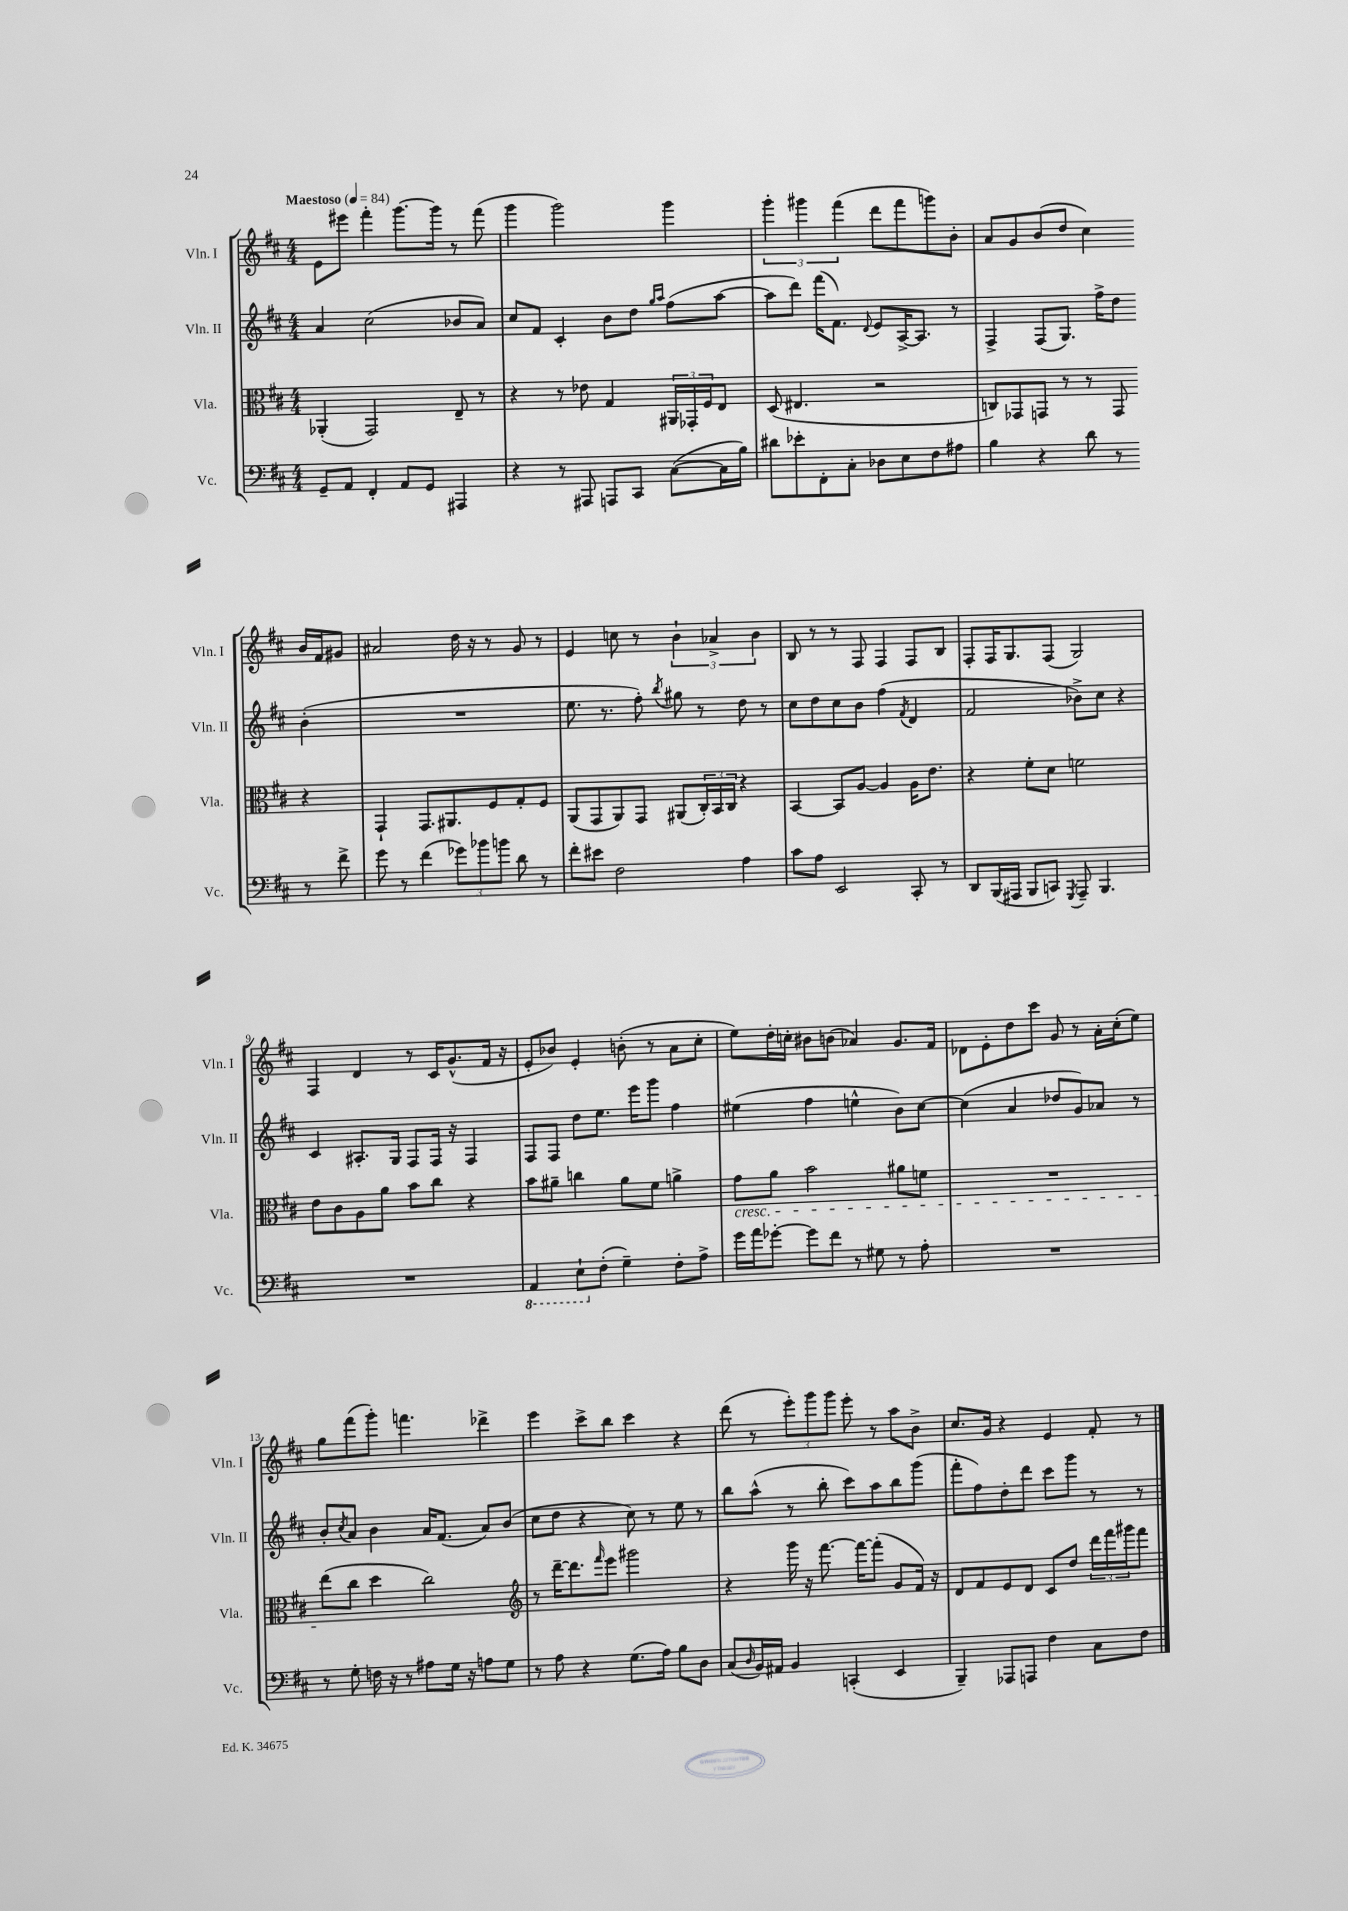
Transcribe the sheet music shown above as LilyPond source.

<<
\new StaffGroup <<
\new Staff = "s0" \with { instrumentName = "Vln. I" shortInstrumentName = "Vln. I" } {
    \clef treble \key d \major \numericTimeSignature \time 4/4 \tempo "Maestoso" 4 = 84
    e'8 eis'''8 fis'''4-. g'''8.~ g'''16 r8 fis'''8( |
    g'''4 g'''2) g'''4 |
    \tuplet 3/2 { g'''4-. gis'''4 fis'''4( } d'''8 fis'''8 g'''8) b'8-. |
    a'8 g'8 b'8( d''8 cis''4) b'16 fis'16 gis'8 |
    ais'2 d''16 r16 r8 g'8 r8 |
    e'4 c''8 r8 \tuplet 3/2 { b'4-! aes'4-> b'4 } |
    b8 r8 r8 fis8 fis4 fis8 b8 |
    fis8-. fis16 g8. fis8( g2) |
    fis4 d'4 r8 cis'16 g'8.-^( fis'16 r16 |
    e'8-. bes'8) e'4-. b'8-.( r8 a'8 cis''8-. |
    e''8) d''16-. c''16-. bis'8 b'8( aes'4) g'8. fis'16 |
    des'8 e'8-. d''8 cis'''8 g'8 r8 a'16-. cis''16-.( e''8) |
    g''8 fis'''8( g'''8-.) f'''4. des'''4-> |
    e'''4 cis'''8-> b''8 cis'''4 r4 |
    d'''8( r8 \tuplet 3/2 { e'''8-.) g'''8 g'''8 } e'''8-. r8 a''8 b'8-> |
    cis''8. g'16 r4 e'4 fis'8-. r8 \bar "|." |
}
\new Staff = "s1" \with { instrumentName = "Vln. II" shortInstrumentName = "Vln. II" } {
    \clef treble \key d \major \numericTimeSignature \time 4/4
    a'4 cis''2( bes'8 a'8) |
    cis''8 fis'8 cis'4-. b'8 d''8 \grace { g''16 a''16 } fis''8( a''8~ |
    a''8 d'''8) fis'''16( fis'8.) \appoggiatura { d'8 } e'8 a16~-> a8. r8 |
    fis4-> fis8( g8.) fis''16-> d''8 b'4-.( |
    R1 |
    e''8. r8. fis''8-.) \acciaccatura { b''8 } gis''8 r8 d''8 r8 |
    cis''8 d''8 cis''8 b'8 fis''4( \acciaccatura { fis'8 } d'4 |
    fis'2 bes'8->) cis''8 r4 |
    cis'4 ais8.-. g16 fis8 fis16 r16 fis4 |
    fis8 fis8 d''8 e''8. e'''16 g'''8 fis''4 |
    eis''4( fis''4 e''4-^ b'8) cis''8~ |
    cis''4( a'4 des''8 g'8) aes'8 r8 |
    b'8-. \acciaccatura { cis''8 } a'8 b'4 a'16 fis'8.( a'8) b'8( |
    cis''8 d''8 r4 cis''8) r8 e''8 r8 |
    b''8 a''8-^( r8 b''8-. cis'''8) a''8 b''8 g'''8( |
    fis'''8-. fis''8) d''8-. d'''8 cis'''8 g'''8 r8 r8 \bar "|." |
}
\new Staff = "s2" \with { instrumentName = "Vla." shortInstrumentName = "Vla." } {
    \clef alto \key d \major \numericTimeSignature \time 4/4
    aes,4-.( g,2) e8-- r8 |
    r4 r8 ees'8 g4 \tuplet 3/2 { ais,16 ges,16-. fis16 } e8 |
    d8( eis4. r2 |
    c8) ges,8 g,8 r8 r8 g,8 r4 |
    g,4-! g,8. ais,8. fis8 g8-. fis8 |
    a,8( g,8 a,8) g,8 ais,8( \tuplet 3/2 { cis16-.) b,16 cis16 } r4 |
    b,4~ b,8 a8~ a4 a16 e'8. |
    r4 fis'8-. d'8 f'2 |
    e'8 cis'8 a8 a'8 b'8 cis''8 r4 |
    b'8 ais'8-- c''4 ais'8 fis'8 a'4-> |
    g'8\cresc a'8 b'2 ais'8 f'8 |
    R1 |
    e''8\!( cis''8 d''4 cis''2) |
    \clef treble r8 d'''16~-- d'''8. \grace { fis'''16 } e'''8 gis'''2 |
    r4 g'''16 r16 fis'''8.~ fis'''16~ fis'''8-.( g'8 fis'16) r16 |
    d'8 fis'8 e'8 d'8 cis'8 d''8 \tuplet 3/2 { d'''16 fis'''16 gis'''16 } fis'''8 \bar "|." |
}
\new Staff = "s3" \with { instrumentName = "Vc." shortInstrumentName = "Vc." } {
    \clef bass \key d \major \numericTimeSignature \time 4/4
    g,8-- a,8 fis,4-. a,8 g,8 ais,,4 |
    r4 r8 ais,,8 a,,8 cis,8 cis8~( cis16 b16) |
    dis'8 ees'8-. fis,8-. cis8-. des8 e8 fis8 ais8 |
    b4 r4 d'8 r8 r8 fis'8-> |
    g'8 r8 fis'4( \tuplet 3/2 { ges'8) bes'8 b'8 } d'8 r8 |
    fis'8-. eis'8 fis2 a4 |
    cis'8 a8 e,2 cis,8-. r8 |
    d,8 b,,16( ais,,16 b,,8 c,8) \acciaccatura { g,,8 } ais,,8-- b,,4. |
    R1 |
    \ottava #-1 a,,4 e,8-! \ottava #0 fis8-.( g4--) fis8-. a8-> |
    g'16 a'16 ges'8~-. ges'8 fis'8 r8 gis8 r8 a8-. |
    R1 |
    r8 g8-. f16 r16 r8 ais8 g16 r16 a8 g8 |
    r8 a8 r4 g8.( a16) b8 d8 |
    cis8( \grace { d16 } b,16) ais,16 b,4 c,4-.( e,4 |
    b,,4--) aes,,8 a,,8 fis4 cis8 fis8 \bar "|." |
}
>>
>>
